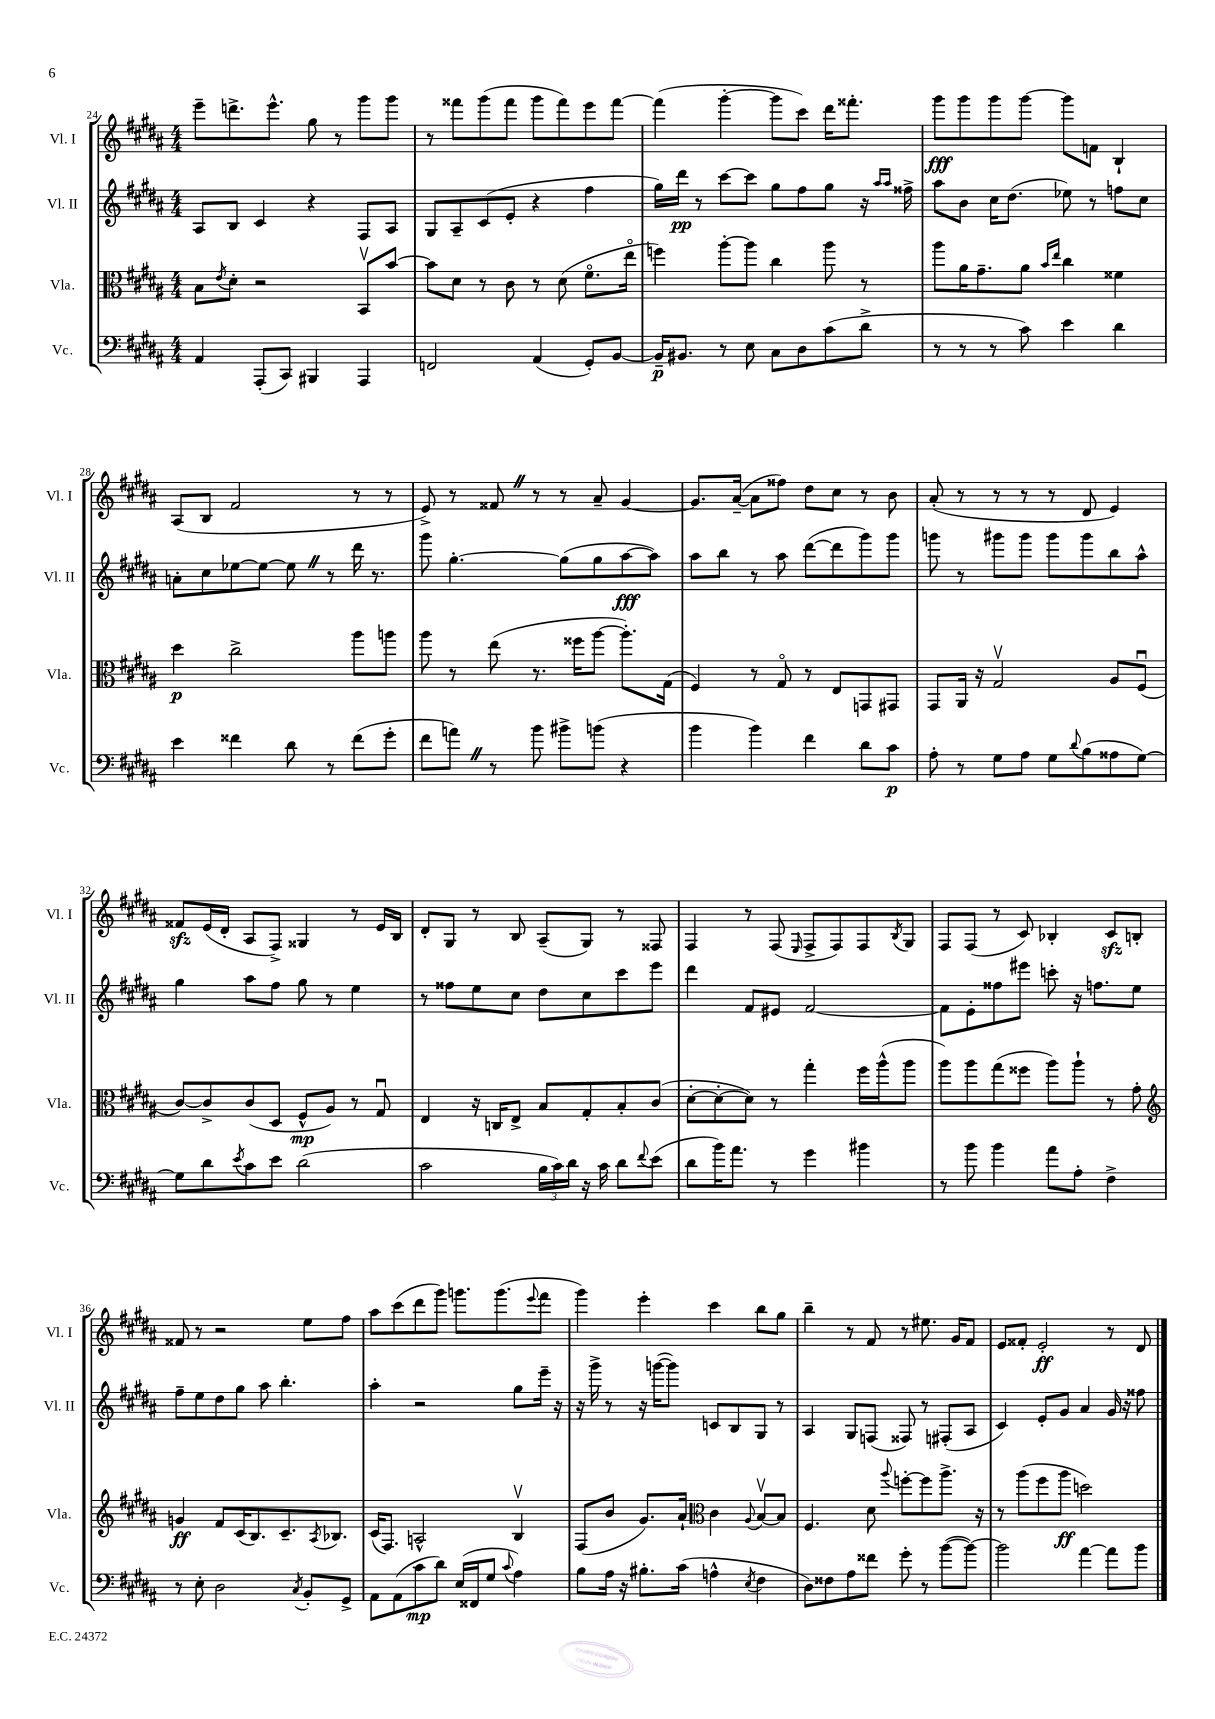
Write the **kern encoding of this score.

**kern	**kern	**kern	**kern
*staff4	*staff3	*staff2	*staff1
*clefF4	*clefC3	*clefG2	*clefG2
*k[f#c#g#d#a#]	*k[f#c#g#d#a#]	*k[f#c#g#d#a#]	*k[f#c#g#d#a#]
*M4/4	*M4/4	*M4/4	*M4/4
4AA#	8B	8A#	8eee~
.	8qe	.	.
.	8d#'	8B	8.ddd^
(8AAA#'	2r	4c#	.
.	.	.	8.eee^^
8CC#)	.	.	.
4BBB#	.	4r	8gg#
.	.	.	8r
4AAA#	8BBv	8F#	8ggg#
.	[8b	8A#	8ggg#
=	=	=	=
2FF	8b]	8G#	8r
.	8d#	8A#~	8fff##
.	8r	(8c#	(8ggg#
.	8c#	8e'	8fff##
(4AA#	8r	4r	8ggg#
.	(8d#	.	8fff##)
8GG#')	8.f#o	4ff#	8eee
[8BB	.	.	[8fff##
.	16eeo	.	.
=	=	=	=
16BB~]	4ff)	16gg#)	(4fff##]
8.BB#	.	16ddd#	.
.	.	8r	.
8r	[8aa#'	[8ccc#	[4ggg#'
8E	8aa#]	8ccc#]	.
8C#	4cc#	8gg#	8ggg#]
8D#	.	8ff#	8ccc#)
(8c#	8aa#	8gg#	16ddd#
.	.	.	8.fff##'
8d#^	8r	16r	.
.	.	16qqaa#	.
.	.	16qqaa#	.
.	.	16ff##^	.
=	=	=	=
8r	8aa#	8aa#	8ggg#
8r	16a#	8b	8ggg#
.	8.g#~	.	.
8r	.	16cc#	8ggg#
.	.	(8.dd#	.
8c#)	8a#	.	[8ggg#
.	16qqb	.	.
.	16qqee	.	.
4e	4cc#	8ee-)	8ggg#]
.	.	8r	8f
4d#	4f##	8ff	4B`
.	.	8cc#	.
=	=	=	=
4e	4dd#	8a'	(8A#
.	.	8cc#	8B
4f##	2cc#^	[8ee-	2f#
.	.	8ee-_	.
8d#	.	8ee-]	.
8r	.	8r	.
(8f##	8aa#	16ddd#	8r
.	.	8.r	.
8g#'	8aa	.	8r
=	=	=	=
8f#	8aa#	8ggg#	8e^)
8a)	8r	[4.gg#'	8r
8r	(8ee	.	8f##
8b	8.r	.	8r
8b#^	.	(8gg#]	8r
.	16ff##	.	.
(8b	[8aa#	8gg#	8a#~
4r	8.aa#'])	[8aa#	[4g#
.	.	8aa#])	.
.	(16G#	.	.
=	=	=	=
4b	4F#)	8aa#	8.g#]
.	.	8bb	.
.	.	.	([16a#~
4b)	8r	8r	8a#]
.	8G#o	8aa#	8ff##)
4f#	8r	([8ddd#	8dd#
.	8E	8ddd#]	8cc#
8d#	8GG	8ggg#)	8r
8c#	8GG#	8ggg#	8b
=	=	=	=
8A#'	8GG#	8ggg	(8a#'
8r	16AA#	8r	8r
.	16r	.	.
8G#	2G#v	8ggg#	8r
8A#	.	8ggg#	8r
8G#	.	8ggg#	8r
8qqd#	.	.	.
(8B	.	8ggg#	8d#
8A##	8A#	8bb	4e)
[8G#)	(8F#u	8aa#^^	.
=	=	=	=
8G#]	[8c#)	4gg#	8f##
8d#	8c#^]	.	(16e
.	.	.	16d#'
8qe	.	.	.
8c#	(8c#	8aa#	8A#
8e	8D#	8ff#	8F#^)
(2d#	8F#^^	8gg#	4G##
.	8A#)	8r	.
.	8r	4ee	8r
.	8G#u	.	16e
.	.	.	16B
=	=	=	=
2c#	4E	8r	8d#'
.	.	8ff##	8G#
.	16r	8ee	8r
.	16C	.	.
.	8E^	8cc#	8B
24B	8B	8dd#	(8A#~
24c#)	.	.	.
24d#	.	.	.
16r	8G#'	8cc#	8G#)
16c#	.	.	.
8d#	8B'	8ccc#	8r
8qqf#	.	.	.
(8e	(8c#	8eee	8F##
=	=	=	=
8d#	[8d#'	4ddd#	4F#
16b)	8d#'_	.	.
8.a#	.	.	.
.	8d#])	8f#	8r
8r	8r	8e#	(8F#
.	.	.	16qqE
4g#	4gg#'	[2f#	8F#^
.	.	.	8F#)
4b#	16ff#	.	8F#
.	(16aa#^^	.	.
.	.	.	8qB
.	8aa#	.	8G#
=	=	=	=
8r	8aa#)	8f#]	8F#
8b	8aa#	8e'	(8F#
4b	(8gg#	8ff##	8r
.	8ff##	8eee#	8c#)
8a#	8aa#)	8ccc'	4B-'
8A#'	8aa#`	16r	.
.	.	8.ff	.
4F#^	8r	.	8c#
.	8g#'	8ee	8B'
=	=	=	=
*	*clefG2	*	*
8r	4g	8ff#~	8f##
8E'	.	8ee	8r
2D#	8f#	8dd#	2r
.	(16c#	8gg#	.
.	8.B)	.	.
.	.	8aa#	.
.	8.c#~	4.bb'	.
8qC#	.	.	.
8BB'	.	.	8ee
.	8qA#	.	.
.	8.B-	.	.
8GG#^	.	.	8ff#
=	=	=	=
8AA#	(16c#	4aa#'	8aa#
.	8.F#)	.	.
(8AA#	.	.	(8ccc#
8c#	2A^^	2r	8ddd#
8d#)	.	.	8ggg#)
(16E	.	.	8.ggg
16FF##	.	.	.
8G#	.	.	.
.	.	.	(8.ggg
8qqc#	.	.	.
4A#)	4Bv	8gg#	.
.	.	.	8qqeee
.	.	16eee~	8fff#
.	.	16r	.
=	=	=	=
8B	(8F#	16r	4ggg#)
.	.	16ggg#^	.
16A#	8b	8r	.
16r	.	.	.
8.B#'	8.g#)	16r	4eee'
.	.	([16ggg	.
.	.	8ggg])	.
(16c#	16a#`	.	.
*	*clefC3	*	*
4A^^	4c#	8c	4ccc#
.	.	8B	.
8qE	8qqA#	.	.
4F#	[8Bv	8G#	8bb
.	8B]	8r	8gg#
=	=	=	=
8D#)	4.F#	4A#	4bb~
8F##	.	.	.
8A#	.	8G#	8r
8f##	8d#	(8F	8f#
.	8qqaa#	.	.
8g#'	[8ff'	8F##)	8r
8r	8ff]	8r	8.ee#
([8b	8.aa#^	(8F#'	.
.	.	.	16g#
8b_)	.	8A#	8f#
.	16r	.	.
=	=	=	=
2b]	8r	4c#)	8e
.	(8aa#	.	8f##'
.	8ff#	8e'	2e'
.	8aa#	8g#	.
[4a#	2dd)	4a#	.
8a#]	.	16g#	8r
.	.	16r	.
8b	.	8ff##	8d#
==	==	==	==
*-	*-	*-	*-
